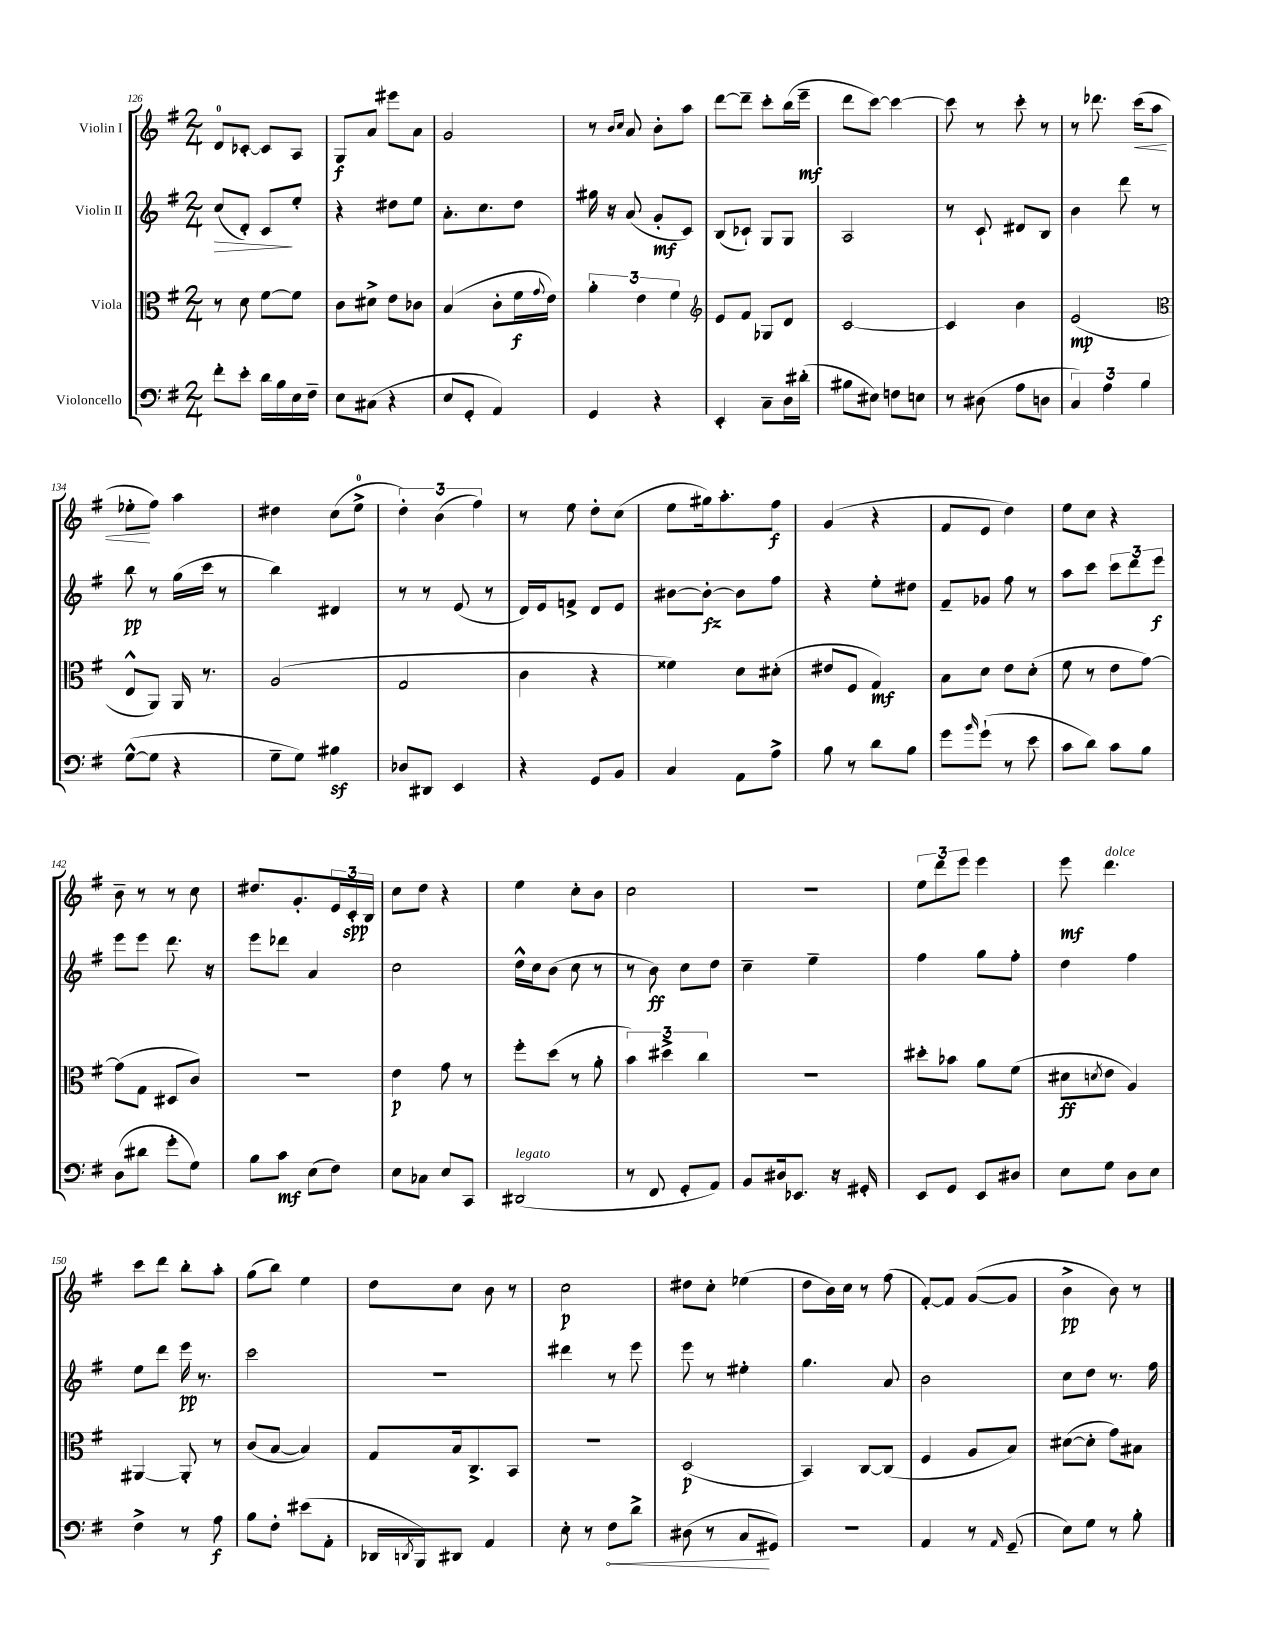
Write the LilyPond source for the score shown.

<<
\new StaffGroup <<
\new Staff = "s0" \with { instrumentName = "Violin I" } {
    \clef treble \key g \major \numericTimeSignature \time 2/4
    d'8-0 ces'8~-. ces'8 a8 |
    g8\f a'8 eis'''8 a'8 |
    g'2 |
    r8 \grace { b'16 c''16 } a'8 b'8-. a''8 |
    d'''8~ d'''8-- c'''8-. b''16( e'''16--\mf |
    d'''8 c'''8~) c'''4~ |
    c'''8 r8 c'''8-. r8 |
    r8 des'''8. c'''16\<( a''8 |
    ees''8-.\! fis''8) a''4 |
    dis''4 c''8( e''8-0-> |
    \tuplet 3/2 { d''4-.) b'4( fis''4) } |
    r8 e''8 d''8-. c''8( |
    e''8 gis''16) a''8.-. fis''8\f |
    g'4( r4 |
    fis'8 e'8 d''4) |
    e''8 c''8 r4 |
    b'8-- r8 r8 c''8 |
    dis''8. g'8.-. \tuplet 3/2 { e'16 c'16-.\spp b16 } |
    c''8 d''8 r4 |
    e''4 c''8-. b'8 |
    c''2 |
    r2 |
    \tuplet 3/2 { e''8 d'''8 e'''8 } e'''4 |
    e'''8\mf d'''4.^\markup { \italic "dolce" } |
    c'''8 d'''8 b''8-. a''8-. |
    g''8( b''8) e''4 |
    d''8 c''8 b'8 r8 |
    c''2\p |
    dis''8 c''8-. ees''4( |
    d''8 b'16) c''16 r8 fis''8( |
    fis'8~-.) fis'8 g'8~( g'8 |
    b'4->\pp b'8) r8 \bar "|." |
}
\new Staff = "s1" \with { instrumentName = "Violin II" } {
    \clef treble \key g \major \numericTimeSignature \time 2/4
    c''8\>( d'8-.) c'8\! e''8-. |
    r4 dis''8 e''8 |
    a'8.-. c''8. d''8 |
    gis''16 r16 a'8( g'8-.\mf c'8) |
    b8( ces'8-!) g8 g8 |
    a2 |
    r8 c'8-! dis'8 b8 |
    b'4 d'''8 r8 |
    b''8\pp r8 g''16( c'''16 r8 |
    b''4) dis'4 |
    r8 r8 e'8( r8 |
    d'16) e'16 f'8-> d'8 e'8 |
    bis'8~ bis'8~-.\fz bis'8 fis''8 |
    r4 e''8-. dis''8 |
    fis'8-- ges'8 fis''8 r8 |
    a''8 c'''8 \tuplet 3/2 { c'''8 d'''8 e'''8\f } |
    e'''8 e'''8 d'''8. r16 |
    e'''8 des'''8 a'4 |
    c''2 |
    d''16-^ c''16 b'8( c''8 r8 |
    r8 b'8\ff) c''8 d''8 |
    c''4-- e''4-- |
    fis''4 g''8 fis''8-. |
    d''4 fis''4 |
    e''8 d'''8 e'''16\pp r8. |
    c'''2 |
    R2 |
    dis'''4 r8 e'''8 |
    e'''8 r8 eis''4-. |
    g''4. a'8 |
    b'2 |
    c''8 d''8 r8. fis''16 \bar "|." |
}
\new Staff = "s2" \with { instrumentName = "Viola" } {
    \clef alto \key g \major \numericTimeSignature \time 2/4
    r8 d'8 fis'8~ fis'8 |
    c'8 dis'8-> e'8 ces'8 |
    b4( c'8-. fis'16\f \appoggiatura { g'8 } e'16) |
    \tuplet 3/2 { a'4-. e'4 fis'4 } |
    \clef treble e'8 fis'8 ges8 d'8 |
    c'2~ |
    c'4 b'4 |
    e'2\mp( |
    \clef alto e8-^ a,8) a,16 r8. |
    a2( |
    g2 |
    c'4 r4 |
    fisis'4) d'8 dis'8-.( |
    eis'8 fis8 g4\mf) |
    b8 d'8 e'8 d'8-.( |
    fis'8 r8 e'8 g'8~) |
    g'8( g8 dis8 c'8) |
    R2 |
    e'4\p g'8 r8 |
    fis''8-. d''8( r8 a'8-. |
    \tuplet 3/2 { b'4) dis''4-> c''4 } |
    R2 |
    dis''8-. bes'8 a'8 fis'8( |
    dis'8\ff \acciaccatura { d'8 } e'8 a4) |
    ais,4~ ais,8-. r8 |
    c'8( b8~ b4) |
    g8 b16 c8.-> b,8 |
    r2 |
    d2\p( |
    b,4) c8~ c8( |
    fis4 a8 b8) |
    dis'8~( dis'8-. g'8) bis8 \bar "|." |
}
\new Staff = "s3" \with { instrumentName = "Violoncello" } {
    \clef bass \key g \major \numericTimeSignature \time 2/4
    fis'8-. e'8-. d'16 b16 e16 fis16-- |
    e8 cis8( r4 |
    e8 g,8-. a,4) |
    g,4 r4 |
    e,4-. c8-- d16 dis'16-.( |
    bis8 eis8) f8 e8 |
    r8 dis8( a8 d8 |
    \tuplet 3/2 { c4) a4 b4 } |
    g8~-^( g8 r4 |
    g8-- g8) bis4\sf |
    des8 dis,8 e,4 |
    r4 g,8 b,8 |
    c4 a,8 a8-> |
    b8 r8 d'8 b8 |
    g'8 \grace { b'16 } g'8-!( r8 e'8 |
    c'8 d'8) c'8 b8 |
    d8( dis'8 g'8-. g8) |
    b8 c'8\mf e8( fis8) |
    e8 ces8 e8 c,8 |
    dis,2^\markup { \italic "legato" }( |
    r8 fis,8 g,8-. a,8) |
    b,8 dis16 ees,8. r16 gis,16-. |
    e,8 g,8 e,8 dis8 |
    e8 g8 d8 e8 |
    fis4-> r8 a8\f |
    b8 fis8-. eis'8( a,8-. |
    des,16 \acciaccatura { d,8 } b,,16) dis,8 a,4 |
    e8-. r8 \once \override Hairpin.circled-tip = ##t fis8\< d'8-> |
    dis8( r8 c8\! gis,8) |
    r2 |
    a,4 r8 \grace { a,16 } g,8--( |
    e8) g8 r8 b8-. \bar "|." |
}
>>
>>
\layout { \context { \Score currentBarNumber = #126 } }
